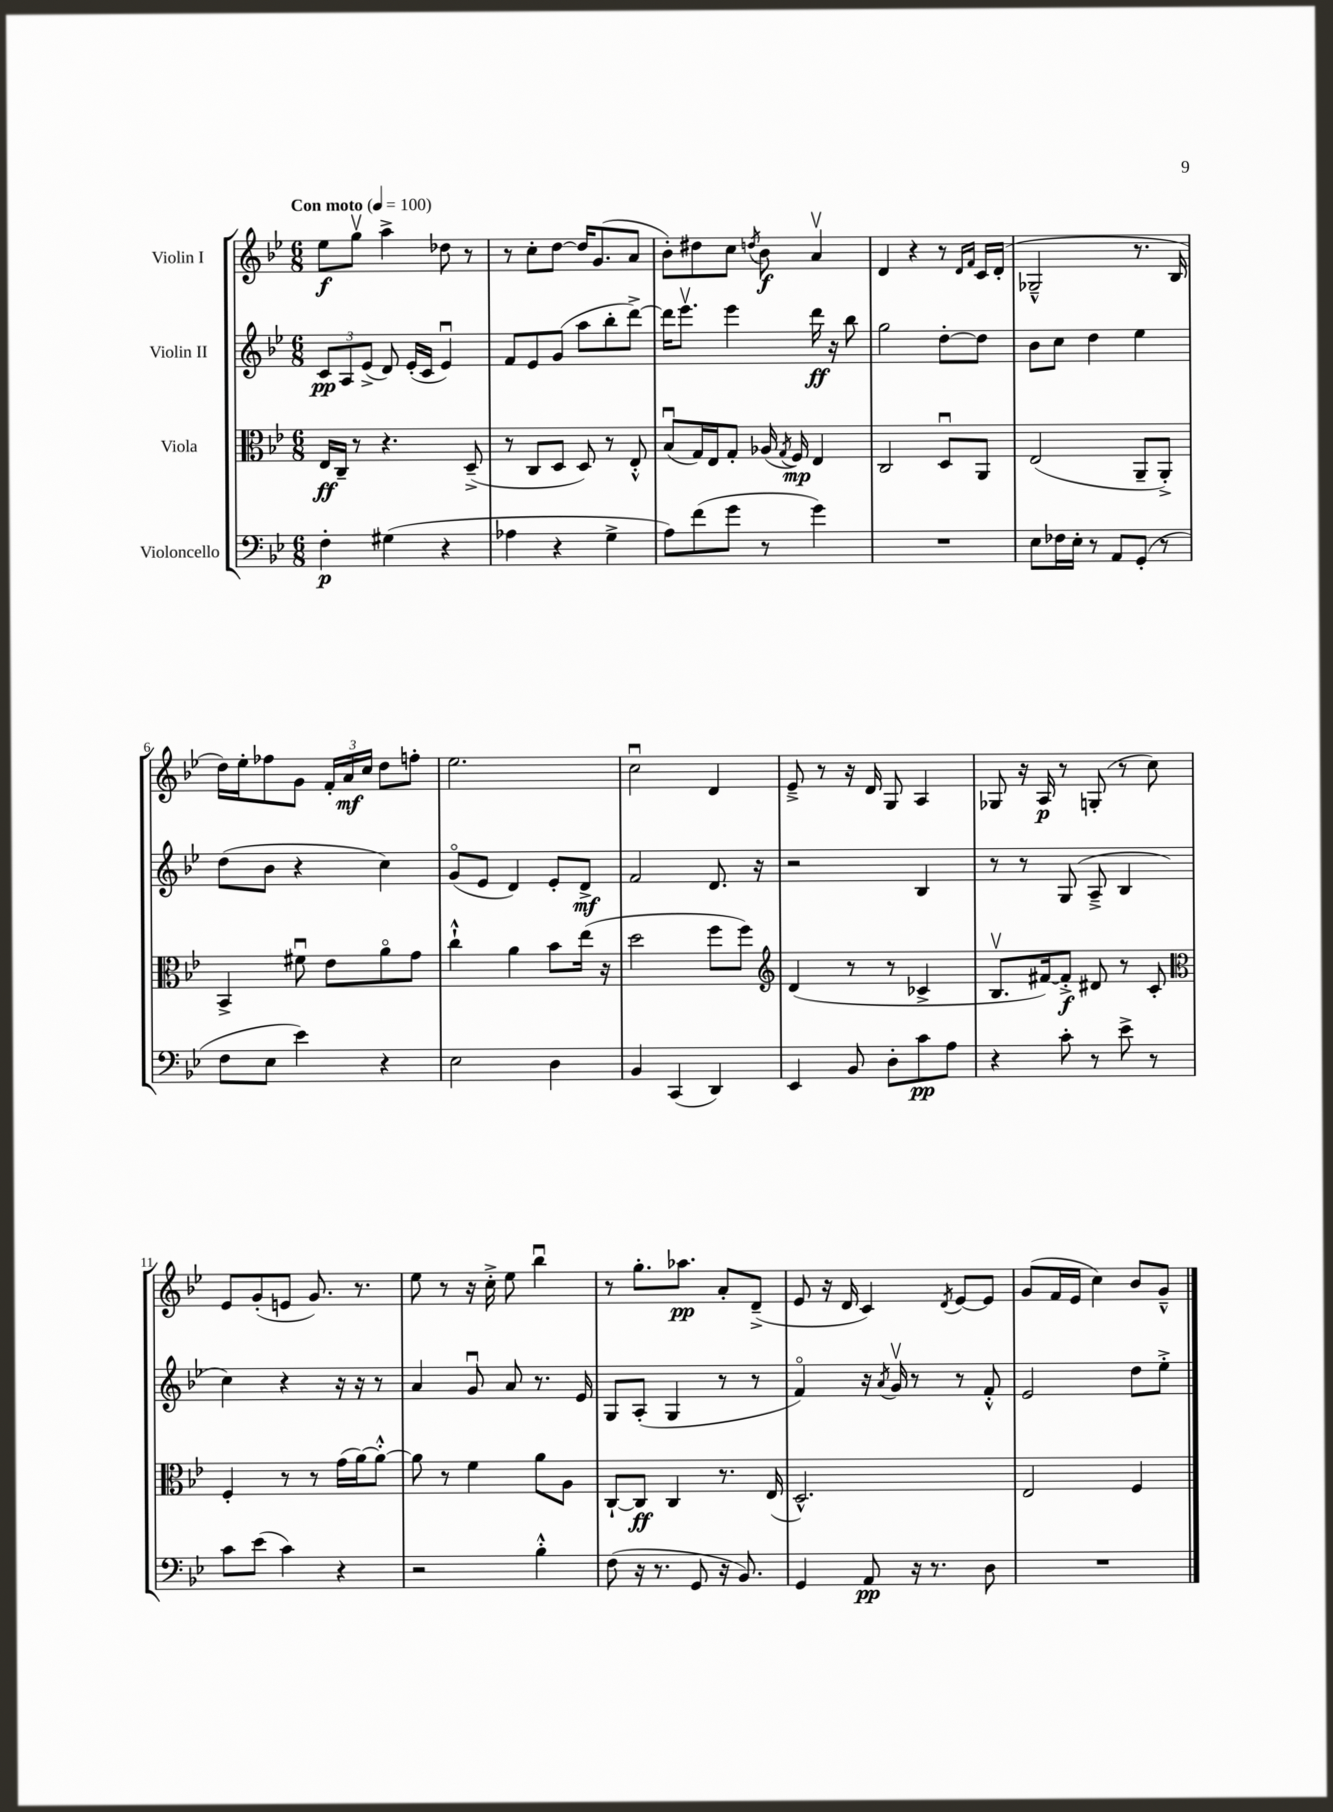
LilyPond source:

<<
\new StaffGroup <<
\new Staff = "s0" \with { instrumentName = "Violin I" } {
    \clef treble \key bes \major \numericTimeSignature \time 6/8 \tempo "Con moto" 4 = 100
    \autoBeamOff ees''8[\f g''8]\upbow a''4-> des''8 r8 |
    r8 c''8[-. d''8]~ d''16[ g'8.( a'8] |
    bes'8[-.) dis''8 c''8] \acciaccatura { d''8 } bes'8\f a'4\upbow |
    d'4 r4 r8 \grace { d'16[ f'16] } c'16[ d'16]-.( |
    ges2---^ r8. bes16 |
    d''16[) ees''16-. fes''8 g'8] \tuplet 3/2 { f'16[-. a'16\mf c''16] } d''8[ f''8]-. |
    ees''2. |
    c''2\downbow d'4 |
    ees'8---> r8 r16 d'16 g8 a4 |
    ges8 r16 a16\p r8 g8-.( r8 c''8) |
    ees'8[ g'8-.( e'8] g'8.) r8. |
    ees''8 r8 r16 c''16-.-> ees''8 bes''4\downbow |
    r8 g''8.[-. aes''8.]\pp a'8[-. d'8]--->( |
    ees'8 r16 d'16 c'4) \acciaccatura { d'8 } ees'8[~ ees'8] |
    g'8[( f'16 ees'16] c''4) bes'8[ g'8]---^ \bar "|." |
}
\new Staff = "s1" \with { instrumentName = "Violin II" } {
    \clef treble \key bes \major \numericTimeSignature \time 6/8
    \autoBeamOff \tuplet 3/2 { c'8[\pp a8 ees'8]->( } d'8) ees'16[-.( c'16] ees'4\downbow) |
    f'8[ ees'8 g'8]( a''8[ bes''8-. d'''8]~->) |
    d'''16[ ees'''8.]\upbow ees'''4 d'''16\ff r16 bes''8 |
    g''2 d''8[~-. d''8] |
    bes'8[ c''8] d''4 ees''4 |
    d''8[( bes'8] r4 c''4) |
    g'8[\flageolet( ees'8] d'4) ees'8[-. d'8]->\mf |
    f'2 d'8. r16 |
    r2 bes4 |
    r8 r8 g8( a8---> bes4 |
    c''4) r4 r16 r16 r8 |
    a'4 g'8\downbow a'8 r8. ees'16 |
    g8[ a8]-.( g4 r8 r8 |
    f'4\flageolet) r16 \acciaccatura { a'8 } g'16\upbow r8 r8 f'8-.-^ |
    ees'2 d''8[ ees''8]-.-> \bar "|." |
}
\new Staff = "s2" \with { instrumentName = "Viola" } {
    \clef alto \key bes \major \numericTimeSignature \time 6/8
    \autoBeamOff ees16[\ff c16]-- r8 r4. d8--->( |
    r8 c8[ d8] d8) r8 ees8-.-^ |
    bes8[\downbow( g16) ees16 g8]-. aes16( \acciaccatura { g8 } f16\mp) ees4 |
    c2 d8[\downbow a,8] |
    ees2( a,8[-- a,8]-.->) |
    bes,4-> fis'8\downbow ees'8[ a'8\flageolet g'8] |
    c''4-!-^ a'4 bes'8[ ees''16]( r16 |
    d''2 f''8[ f''8]) |
    \clef treble d'4( r8 r8 ces'4-> |
    bes8.[\upbow fis'16~) fis'8]-.->\f dis'8 r8 c'8-. |
    \clef alto f4-. r8 r8 g'16[( a'16~) a'8]~-.-^ |
    a'8 r8 f'4 a'8[ a8] |
    c8[~-! c8]\ff c4 r8. ees16( |
    d2.-^) |
    ees2 f4 \bar "|." |
}
\new Staff = "s3" \with { instrumentName = "Violoncello" } {
    \clef bass \key bes \major \numericTimeSignature \time 6/8
    \autoBeamOff f4-.\p gis4( r4 |
    aes4 r4 g4-> |
    a8[) f'8( g'8] r8 g'4) |
    R2. |
    ees8[ fes16 ees16]-. r8 a,8[ g,8]-.( r8 |
    f8[ ees8] ees'4) r4 |
    ees2 d4 |
    bes,4 c,4( d,4) |
    ees,4 bes,8 d8[-. c'8\pp a8] |
    r4 c'8-. r8 ees'8-> r8 |
    c'8[ ees'8]( c'4) r4 |
    r2 bes4-.-^ |
    f8( r16 r8. g,8 r16 bes,8.) |
    g,4 a,8\pp r16 r8. d8 |
    R2. \bar "|." |
}
>>
>>
